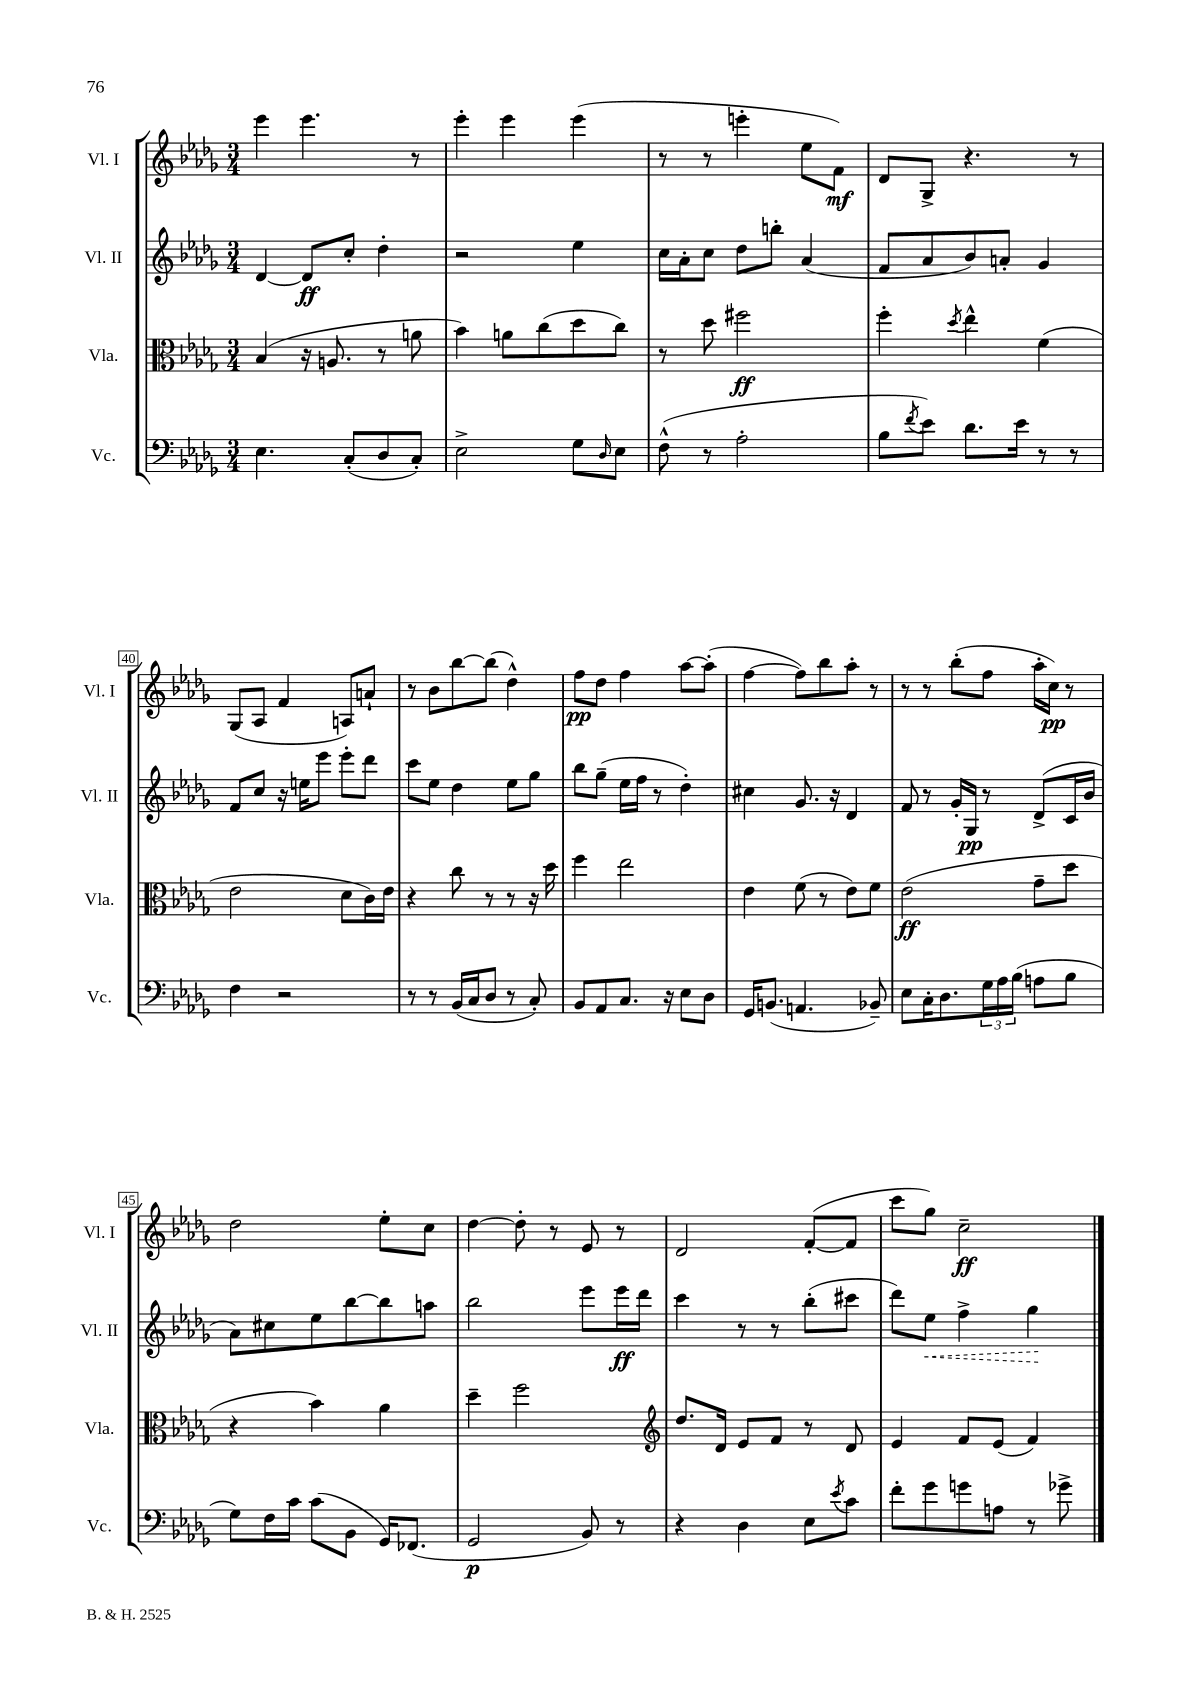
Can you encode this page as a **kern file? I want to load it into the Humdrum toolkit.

**kern	**dynam	**kern	**dynam	**kern	**dynam	**kern	**dynam
*part4	*part4	*part3	*part3	*part2	*part2	*part1	*part1
*staff4	*staff4	*staff3	*staff3	*staff2	*staff2	*staff1	*staff1
*I"Vc.	*	*I"Vla.	*	*I"Vl. II	*	*I"Vl. I	*
*I'Vc.	*	*I'Vla.	*	*I'Vl. II	*	*I'Vl. I	*
*clefF4	*	*clefC3	*	*clefG2	*	*clefG2	*
*k[b-e-a-d-g-]	*	*k[b-e-a-d-g-]	*	*k[b-e-a-d-g-]	*	*k[b-e-a-d-g-]	*
*M3/4	*	*M3/4	*	*M3/4	*	*M3/4	*
=36	=36	=36	=36	=36	=36	=36	=36
4.E-\	.	(4B-/	.	[4d-/	.	4eee-\	.
.	.	16r	.	8d-/L]	ff	4.eee-\	.
.	.	8.An/	.	.	.	.	.
(8C'/L	.	.	.	8cc'/J	.	.	.
8D-/	.	8r	.	4dd-'\	.	.	.
8C'/J)	.	8an\	.	.	.	8r	.
=37	=37	=37	=37	=37	=37	=37	=37
2E-^\	.	4b-\)	.	2r	.	4eee-'\	.
.	.	8an\L	.	.	.	4eee-\	.
.	.	(8cc\	.	.	.	.	.
8G-\L	.	8dd-\	.	4ee-\	.	(4eee-\	.
16qqD-/	.	.	.	.	.	.	.
8E-\J	.	8cc\J)	.	.	.	.	.
=38	=38	=38	=38	=38	=38	=38	=38
(8F^^\	.	8r	.	16cc\LL	.	8r	.
.	.	.	.	16a-'\J	.	.	.
8r	.	8dd-\	.	8cc\J	.	8r	.
2A-'\	.	2ff#X\	ff	8dd-\L	.	4eeen'\	.
.	.	.	.	8bbn'\J	.	.	.
.	.	.	.	(4a-/	.	8ee-\L	.
.	.	.	.	.	.	8f\J)	mf
=39	=39	=39	=39	=39	=39	=39	=39
8B-\L	.	4ff'\	.	8f/L	.	8d-/L	.
8qf/	.	.	.	.	.	.	.
8e-\J)	.	.	.	8a-/	.	8G-^/J	.
.	.	8qdd-/	.	.	.	.	.
8.d-\L	.	4ee-^^\	.	8b-/)	.	4.r	.
.	.	.	.	8an'/J	.	.	.
16e-\Jk	.	.	.	.	.	.	.
8r	.	(4f\	.	4g-/	.	.	.
8r	.	.	.	.	.	8r	.
!!LO:LB:g=z
=40	=40	=40	=40	=40	=40	=40	=40
4F\	.	2e-\	.	8f/L	.	(8G-/L	.
.	.	.	.	8cc/J	.	8A-/J	.
2r	.	.	.	16r	.	4f/	.
.	.	.	.	16een\KL	.	.	.
.	.	.	.	8eee-\J	.	.	.
.	.	8d-\L	.	8eee-'\L	.	8An/L)	.
.	.	16c\L)	.	8ddd-\J	.	8an`/J	.
.	.	16e-\JJ	.	.	.	.	.
=41	=41	=41	=41	=41	=41	=41	=41
8r	.	4r	.	8ccc\L	.	8r	.
8r	.	.	.	8ee-\J	.	8b-\L	.
(16BB-/LL	.	8cc\	.	4dd-\	.	[8bb-\	.
16C/J	.	.	.	.	.	.	.
8D-/J	.	8r	.	.	.	(8bb-\J]	.
8r	.	8r	.	8ee-\L	.	4dd-^^\)	.
8C'/)	.	16r	.	8gg-\J	.	.	.
.	.	16dd-\	.	.	.	.	.
=42	=42	=42	=42	=42	=42	=42	=42
8BB-/L	.	4ff\	.	8bb-\L	.	8ff\L	pp
8AA-/	.	.	.	(8gg-~\J	.	8dd-\J	.
8.C/J	.	2ee-\	.	16ee-\LL	.	4ff\	.
.	.	.	.	16ff\JJ	.	.	.
.	.	.	.	8r	.	.	.
16r	.	.	.	.	.	.	.
8E-\L	.	.	.	4dd-'\)	.	[8aa-\L	.
8D-\J	.	.	.	.	.	(8aa-'\J]	.
=43	=43	=43	=43	=43	=43	=43	=43
16GG-/KL	.	4e-\	.	4cc#X\	.	[4ff\	.
(8.BBn/J	.	.	.	.	.	.	.
4.AAn/	.	(8f\	.	8.g-/	.	8ff\L])	.
.	.	8r	.	.	.	8bb-\	.
.	.	.	.	16r	.	.	.
.	.	8e-\L)	.	4d-/	.	8aa-'\J	.
8BB-X~/)	.	8f\J	.	.	.	8r	.
=44	=44	=44	=44	=44	=44	=44	=44
8E-\L	.	(2e-\	ff	8f/	.	8r	.
16C'\K	.	.	.	8r	.	8r	.
8.D-\	.	.	.	.	.	.	.
.	.	.	.	16g-'/LL	.	(8bb-'\L	.
.	.	.	.	16G-/JJ	pp	.	.
24G-\L	.	.	.	8r	.	8ff\J	.
24A-\	.	.	.	.	.	.	.
(24B-\JJ	.	.	.	.	.	.	.
8An\L	.	8g-~\L	.	(8d-^/L	.	16aa-'\LL	.
.	.	.	.	.	.	16cc\JJ)	pp
8B-\J	.	8dd-\J	.	16c/L	.	8r	.
.	.	.	.	16b-/JJ	.	.	.
!!LO:LB:g=z
=45	=45	=45	=45	=45	=45	=45	=45
8G-\L)	.	4r	.	8a-\L)	.	2dd-\	.
16F\L	.	.	.	8cc#X\	.	.	.
16c\JJ	.	.	.	.	.	.	.
(8c\L	.	4b-\)	.	8ee-\	.	.	.
8BB-\J	.	.	.	[8bb-\	.	.	.
16GG-/KL)	.	4a-\	.	8bb-\]	.	8ee-'\L	.
(8.FF-X/J	.	.	.	.	.	.	.
.	.	.	.	8aan\J	.	8cc\J	.
=46	=46	=46	=46	=46	=46	=46	=46
2GG-/	p	4dd-~\	.	2bb-\	.	[4dd-\	.
.	.	2ff\	.	.	.	8dd-'\]	.
.	.	.	.	.	.	8r	.
8BB-/)	.	.	.	8eee-\L	.	8e-/	.
8r	.	.	.	16eee-\L	ff	8r	.
.	.	.	.	16ddd-\JJ	.	.	.
=47	=47	=47	=47	=47	=47	=47	=47
*	*	*clefG2	*	*	*	*	*
4r	.	8.dd-/L	.	4ccc\	.	2d-/	.
.	.	16d-/Jk	.	.	.	.	.
4D-\	.	8e-/L	.	8r	.	.	.
.	.	8f/J	.	8r	.	.	.
8E-\L	.	8r	.	(8bb-'\L	.	([8f'/L	.
8qe-/	.	.	.	.	.	.	.
8c\J	.	8d-/	.	8ccc#X\J	.	8f/J]	.
=48	=48	=48	=48	=48	=48	=48	=48
8f'\L	.	4e-/	.	8ddd-\L)	.	8ccc\L	.
!	!	!	!	!	!LO:HP:b	!	!
8g-\	.	.	.	8ee-\J	<	8gg-\J)	.
8gn\	.	8f/L	.	4ff^\	.	2cc~\	ff
8An\J	.	(8e-/J	.	.	.	.	.
8r	.	4f/)	.	4gg-\	.	.	.
8g-X^\	.	.	.	.	.	.	.
.	.	.	.	.	[	.	.
==	==	==	==	==	==	==	==
*-	*-	*-	*-	*-	*-	*-	*-
